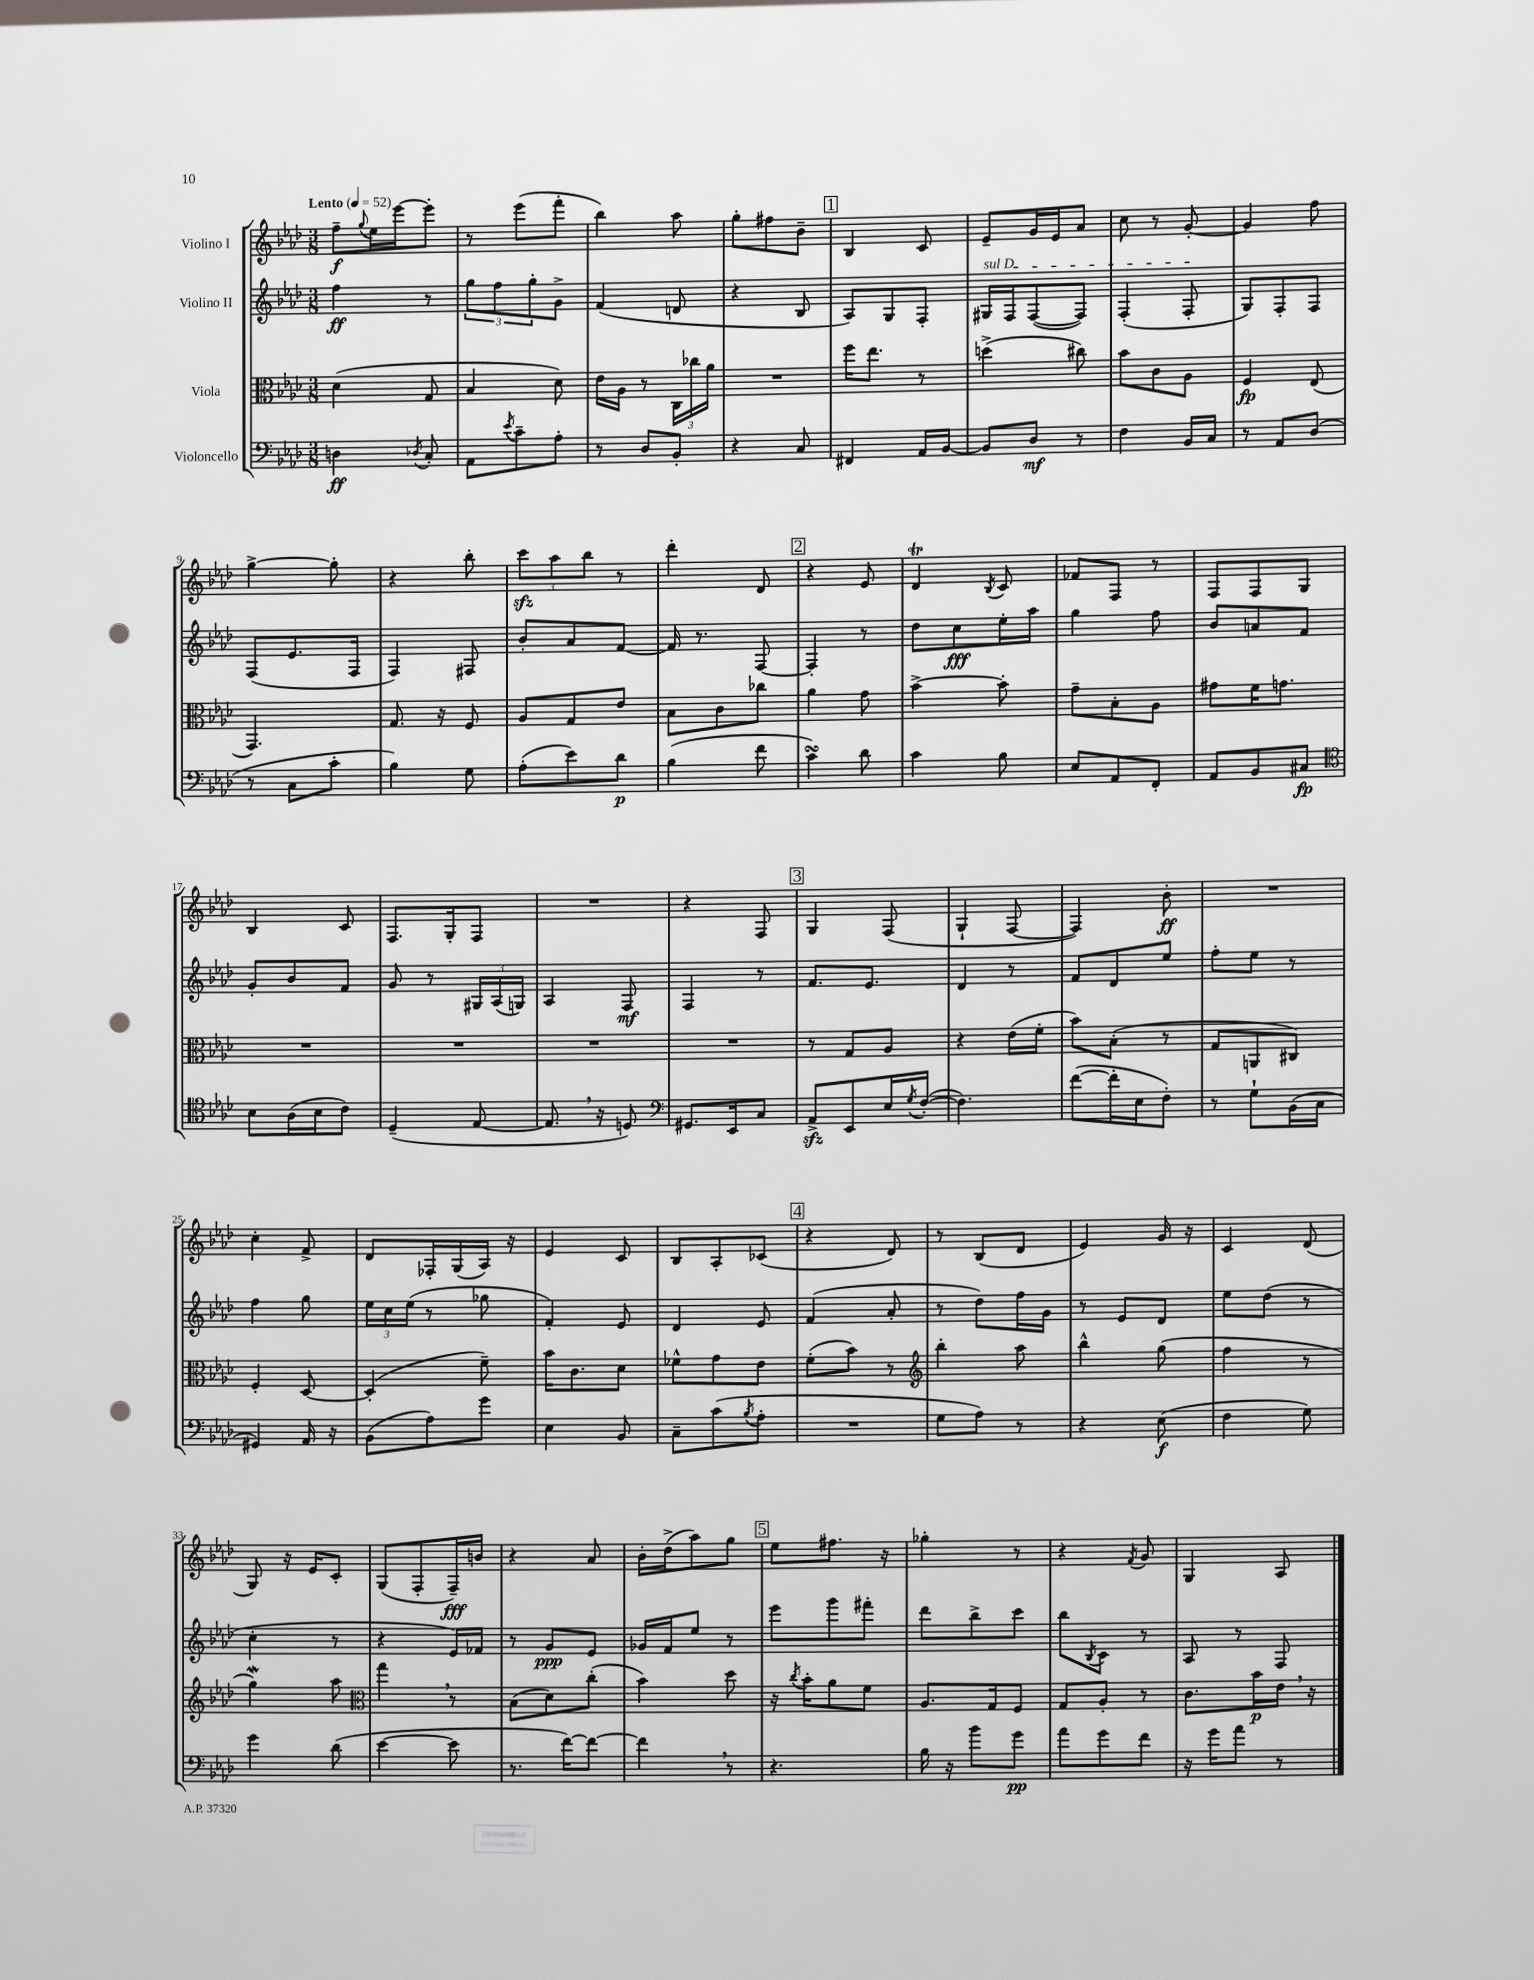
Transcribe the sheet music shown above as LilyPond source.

<<
\new StaffGroup <<
\new Staff = "s0" \with { instrumentName = "Violino I" } {
    \clef treble \key aes \major \numericTimeSignature \time 3/8 \tempo "Lento" 4 = 52
    f''8--\f \appoggiatura { g''8 } ees''16 ees'''16~ ees'''8-. |
    r8 ees'''8( f'''8-. |
    bes''4) aes''8 |
    g''8-. fis''8 bes'8-- |
    \mark \markup { \box "1" } bes4 c'8 |
    ees'8-- g'16 ees'16 aes'8 |
    c''8 r8 g'8~-. |
    g'4 f''8 |
    g''4~-> g''8-. |
    r4 bes''8-. |
    \tuplet 3/2 { c'''8\sfz aes''8 bes''8 } r8 |
    des'''4-. des'8 |
    \mark \markup { \box "2" } r4 ees'8 |
    des'4\trill \acciaccatura { bes8 } c'8 |
    fes'8 f8 r8 |
    f8 f8 g8 |
    bes4 c'8 |
    f8. g16-. f8 |
    R4. |
    r4 f8 |
    \mark \markup { \box "3" } g4 f8( |
    g4-! f8~ |
    f4) bes'8-.\ff |
    R4. |
    c''4-. f'8-> |
    des'8 fes16-. g16( aes16) r16 |
    ees'4 c'8 |
    bes8 aes8-. ces'8( |
    \mark \markup { \box "4" } r4 des'8) |
    r8 bes8( des'8 |
    ees'4) g'16 r16 |
    c'4 des'8( |
    g8) r16 ees'16 c'8-. |
    g8( f8-. f16--\fff) b'16 |
    r4 aes'8 |
    bes'16-. des''16->( aes''8) g''8 |
    \mark \markup { \box "5" } ees''8 fis''8. r16 |
    ges''4-. r8 |
    r4 \acciaccatura { f'8 } g'8 |
    g4 aes8 \bar "|." |
}
\new Staff = "s1" \with { instrumentName = "Violino II" } {
    \clef treble \key aes \major \numericTimeSignature \time 3/8
    f''4\ff r8 |
    \tuplet 3/2 { g''8 f''8 g''8-. } g'8-> |
    f'4( d'8 |
    r4 bes8 |
    \mark \markup { \box "1" } aes8) g8 f8-. |
    \once \override TextSpanner.bound-details.left.text = \markup { \italic "sul D" } gis16\startTextSpan f16 f8~( f8) |
    f4-.( f8-.\stopTextSpan |
    g8) f8-. f8 |
    f8( ees'8. f16 |
    f4) fis8 |
    bes'8-. aes'8 f'8~ |
    f'16 r8. f8~ |
    \mark \markup { \box "2" } f4-. r8 |
    des''8 c''8\fff ees''16-. aes''16 |
    g''4 f''8 |
    bes'8 a'8 f'8 |
    g'8-. bes'8 f'8 |
    g'8 r8 \tuplet 3/2 { gis16 aes16( g16) } |
    aes4 f8\mf |
    f4 r8 |
    \mark \markup { \box "3" } f'8. ees'8. |
    des'4 r8 |
    f'8 des'8 ees''8 |
    f''8-. ees''8 r8 |
    f''4 g''8 |
    \tuplet 3/2 { ees''16 c''16 ees''16( } r8 ges''8 |
    f'4-.) ees'8 |
    des'4 ees'8 |
    \mark \markup { \box "4" } f'4( aes'8-. |
    r8 des''8) f''16 g'16 |
    r8 ees'8 des'8 |
    ees''8 des''8( r8 |
    c''4-. r8 |
    r4 ees'16) fes'16 |
    r8 g'8\ppp ees'8 |
    ges'16 f'16 ees''8 r8 |
    \mark \markup { \box "5" } ees'''8 g'''8 fis'''8-. |
    des'''8 bes''8-> c'''8 |
    bes''8 \acciaccatura { bes8 } c'8 r8 |
    aes8 r8 f8 \bar "|." |
}
\new Staff = "s2" \with { instrumentName = "Viola" } {
    \clef alto \key aes \major \numericTimeSignature \time 3/8
    des'4( g8 |
    bes4 des'8) |
    ees'16 aes16 r8 \tuplet 3/2 { c16 ces''16 aes'16 } |
    R4. |
    \mark \markup { \box "1" } f''16 ees''8. r8 |
    d''4->( cis''8) |
    bes'8 c'8 aes8 |
    f4\fp ees8( |
    g,4.) |
    g8. r16 f8 |
    aes8 g8 ees'8 |
    bes8 c'8 ces''8 |
    \mark \markup { \box "2" } aes'4 g'8 |
    bes'4~-> bes'8-. |
    g'8-- bes8-. aes8 |
    gis'8 f'16 g'8. |
    R4. |
    R4. |
    R4. |
    R4. |
    \mark \markup { \box "3" } r8 g8 aes8 |
    r4 ees'16( f'16-. |
    bes'8) bes8-.( r8 |
    g8 a,8 cis8) |
    f4-. des8~ |
    des4-.( f'8--) |
    bes'16 c'8. des'8 |
    fes'8-^ g'8 ees'8 |
    \mark \markup { \box "4" } f'8-.( bes'8) r8 |
    \clef treble bes''4-. aes''8 |
    bes''4-^ g''8( |
    f''4 r8 |
    g''4\mordent) aes''8 |
    \clef alto g''4 \breathe r8 |
    bes8( des'8) c''8-.( |
    bes'4) des''8 |
    \mark \markup { \box "5" } r16 \acciaccatura { c''8 } bes'16-. aes'8 f'8 |
    aes8. g16 f8 |
    g8 aes8-. r8 |
    c'8. bes'16\p ees'16 \breathe r16 \bar "|." |
}
\new Staff = "s3" \with { instrumentName = "Violoncello" } {
    \clef bass \key aes \major \numericTimeSignature \time 3/8
    d4\ff \acciaccatura { des8 } c8-. |
    aes,8 \acciaccatura { ees'8 } c'8-- aes8-. |
    r8 des8 bes,8-. |
    r4 c8 |
    \mark \markup { \box "1" } fis,4 aes,16 bes,16~ |
    bes,8 des8\mf r8 |
    f4 bes,16 c16 |
    r8 aes,8 des8( |
    r8 c8 c'8-. |
    bes4) g8 |
    aes8-.( ees'8) des'8\p |
    bes4( f'8 |
    \mark \markup { \box "2" } c'4\turn) des'8 |
    c'4 bes8 |
    ees8 aes,8 f,8-. |
    aes,8 bes,8 cis8\fp |
    \clef tenor bes8 aes16( bes16 c'8) |
    des4--( ees8~ |
    ees8. \breathe r16 d8) |
    \clef bass gis,8. ees,16 c8 |
    \mark \markup { \box "3" } aes,8->\sfz ees,8 ees16 \acciaccatura { g8 } f16~-.( |
    f4.) |
    f'8~( f'16-. ees16 f8-.) |
    r8 g8-! bes,16( c16 |
    gis,4) aes,16 r16 |
    bes,8( aes8) g'8 |
    ees4 bes,8 |
    c8-- c'8( \acciaccatura { bes8 } aes8-. |
    \mark \markup { \box "4" } R4. |
    g8 aes8) r8 |
    r4 ees8\f( |
    f4 g8) |
    g'4 des'8( |
    ees'4~ ees'8 |
    r8. f'16~) f'8~ |
    f'4 \breathe r8 |
    \mark \markup { \box "5" } r4. |
    bes16 r16 bes'8 g'8\pp |
    aes'8 g'8 f'8 |
    r16 g'16 aes'8 r8 \bar "|." |
}
>>
>>
